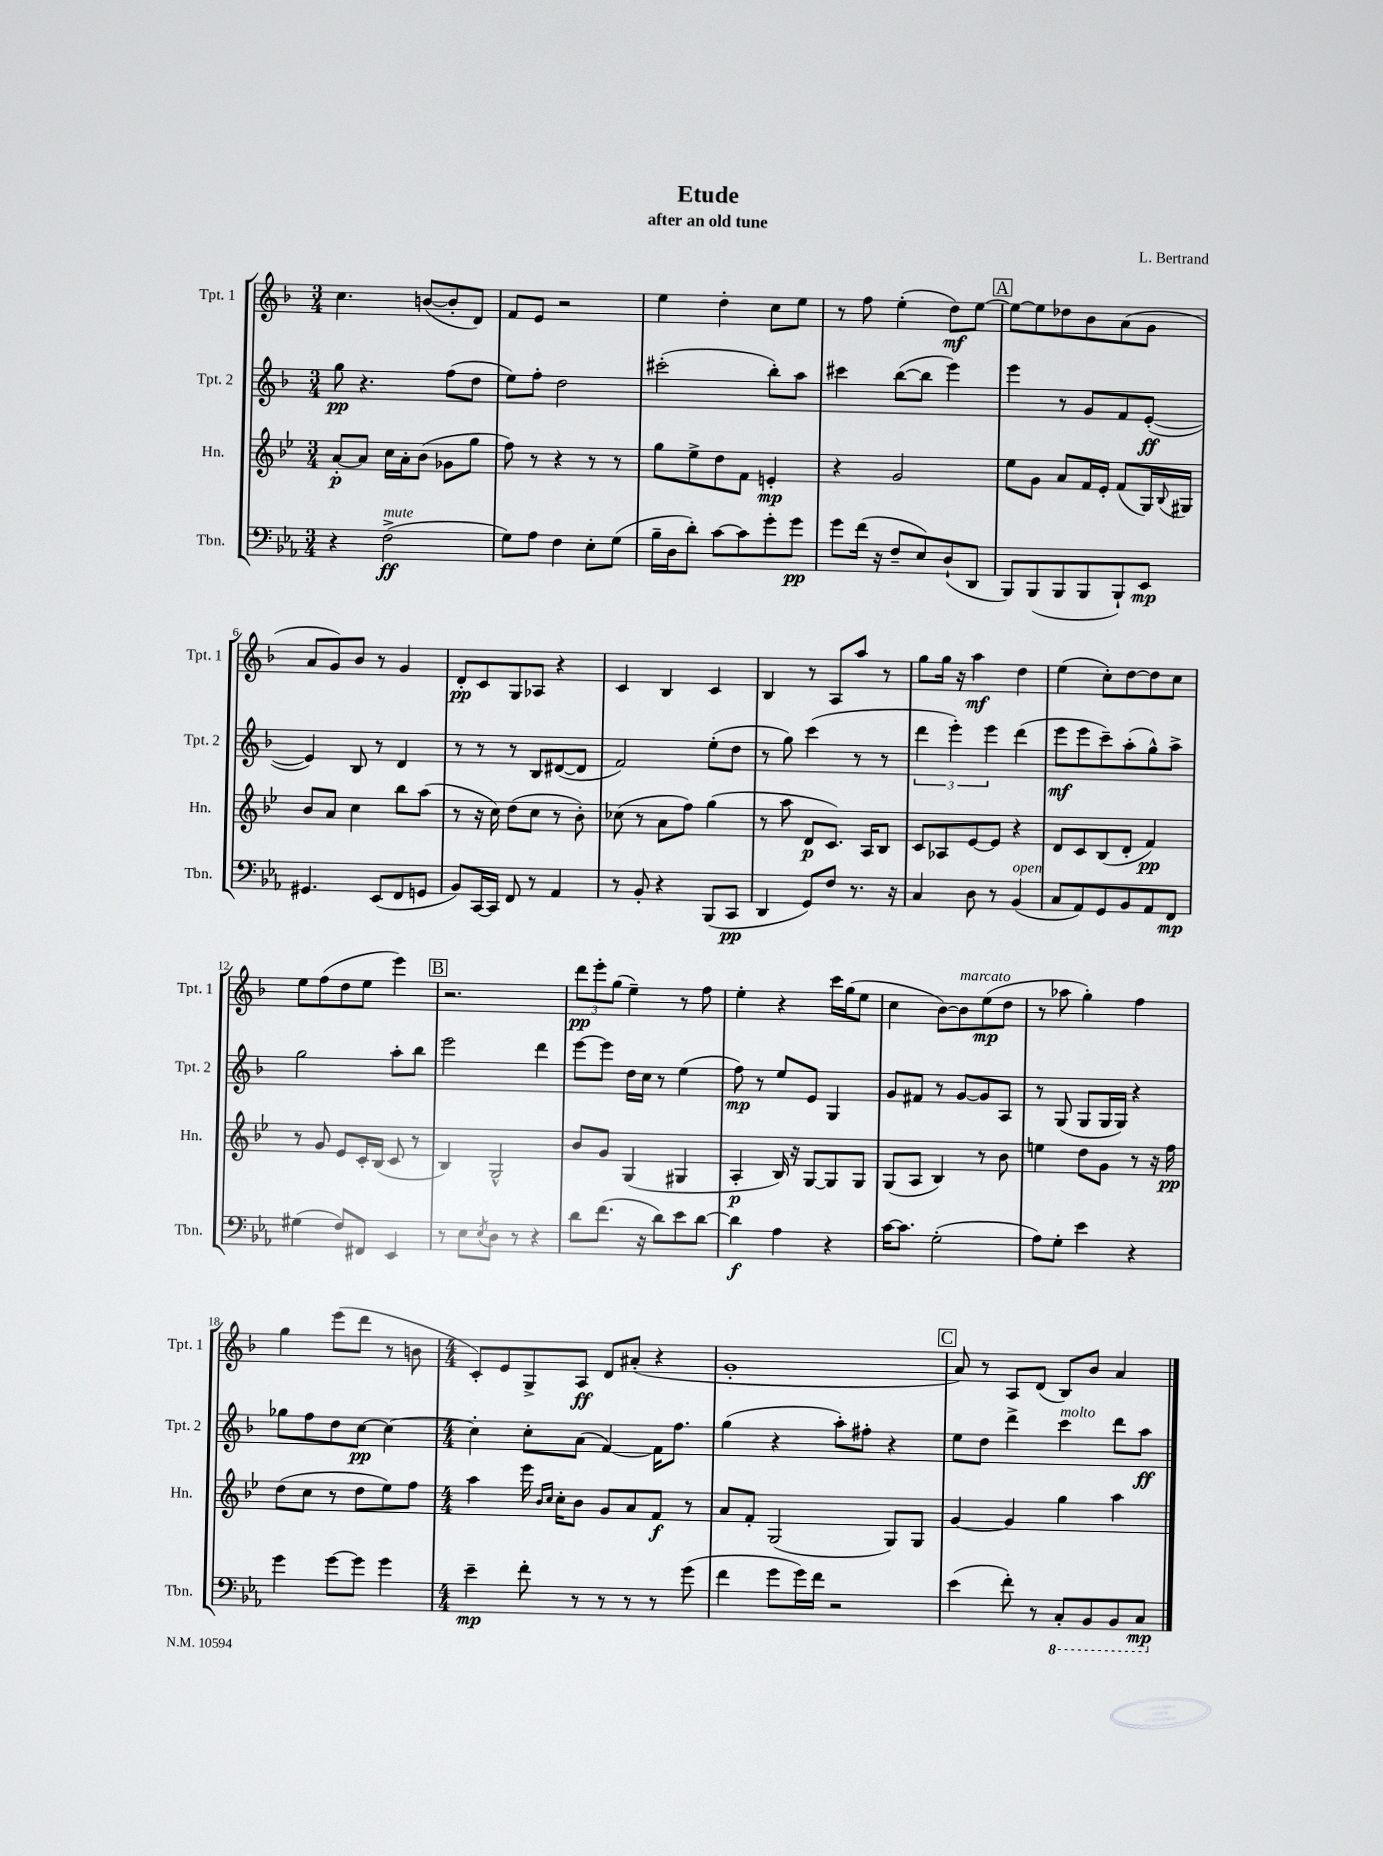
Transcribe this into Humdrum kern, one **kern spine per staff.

**kern	**kern	**kern	**kern
*staff4	*staff3	*staff2	*staff1
*clefF4	*clefG2	*clefG2	*clefG2
*k[b-e-a-]	*k[b-e-]	*k[b-]	*k[b-]
*M3/4	*M3/4	*M3/4	*M3/4
4r	[8a'	8gg	4.cc
.	8a]	4.r	.
(2F^	16cc	.	.
.	16a'	.	.
.	(8b-	.	([8b
.	8g-	(8ff	8b']
.	8gg	8dd	8d)
=	=	=	=
8G)	8ff)	8ee)	8f
8A-	8r	8ff'	8e
4F	4r	2dd	2r
8E-'	8r	.	.
(8G	8r	.	.
=	=	=	=
16B-~	8gg	(2ccc#'	4ee
16D	.	.	.
8d')	8ee-^	.	.
[8c	8dd	.	4dd'
8c]	8f	.	.
8g'	4e'	8bb-')	8cc
8g	.	8aa	8ee
=	=	=	=
8g	4r	4ccc#	8r
(16f	.	.	8ff
16r	.	.	.
8F~	2g	([8bb-	(4ee'
8E-)	.	8bb-]	.
(8D`	.	4eee)	8dd)
8DD	.	.	[8ee
=	=	=	=
8BBB-)	8ee-	4eee	8ee_
(8BBB-	8g	.	8ee]
8BBB-	8a	8r	8dd-
8BBB-	16f	8g	8b-
.	16e-'	.	.
8BBB-`)	(8f	8f	(8a
8EE-	16G)	([8e'	8g
.	8qqB-	.	.
.	16G#	.	.
=	=	=	=
4.GG#	8b-	4e])	8a
.	8a	.	8g)
.	4cc	8B-	8b-
(8EE-	.	8r	8r
8FF	8bb-	4d	4g
8GG	(8aa	.	.
=	=	=	=
8BB-)	8r	8r	8d'
[16CC	16r	8r	8c
16CC]	16cc)	.	.
8FF	(8dd	8r	8G
8r	8cc	8B-	8A-
4AA-	8r	([8d#	4r
.	8b-')	8d#]	.
=	=	=	=
8r	(8cc-	2f)	4c
8BB-'	8r	.	.
4r	8a	.	4B-
.	8ff)	.	.
(8BBB-	(4gg	(8ee'	4c
8CC	.	8dd	.
=	=	=	=
4DD	8r	8r	4B-
.	8aa	8gg)	.
8GG)	8d	(4ccc	8r
8F	8.c)	.	8A
8.r	.	8r	8aa
.	16A	.	.
.	8B-	8r	8r
16r	.	.	.
=	=	=	=
4C	8c	6ddd	8gg
.	8A-	.	16gg
.	.	6eee')	.
.	.	.	16r
8D	[8e-	.	4aa
.	.	6eee	.
8r	8e-]	.	.
(4BB-	4r	(4ddd	4dd
=	=	=	=
8C	8d	8eee	(4ee
8AA-)	8c	8eee	.
8GG	(8B-	8ccc~)	8cc')
8BB-	8d'	(8aa'	[8dd
8AA-	4f)	8gg^^)	8dd]
8FF	.	8aa^	8cc
=	=	=	=
(4G#	8r	2gg	8ee
.	8g	.	(8ff
8F)	8e-	.	8dd
8FF#	16c'	.	8ee
.	(16B-	.	.
4EE-	8c	8aa'	4eee)
.	8r	8bb-	.
=	=	=	=
8r	4B-)	2eee	2.r
8E-	.	.	.
8qE-	.	.	.
8D	2G^^	.	.
8r	.	.	.
4r	.	4ddd	.
=	=	=	=
8d	8b-	[8eee	12ddd
.	.	.	12eee'
(8.f	8g	8eee]	.
.	.	.	(12gg
.	(4G	16dd	4ee~)
16r	.	16cc	.
8d)	.	8r	.
8e-	4G#	(4ee	8r
[8d	.	.	8ff
=	=	=	=
4d]	4A'	8ff)	4ee'
.	.	8r	.
4A-	16B-)	8ee	4r
.	16r	.	.
.	[8G	8e	.
4r	8G]	4G	16ccc
.	.	.	(16gg
.	8G	.	8ee
=	=	=	=
[16c	(8G	8g	4cc
8.c]	.	.	.
.	8A	8f#	.
(2G'	4B-)	8r	[8b-)
.	.	[8g	8b-]
.	8r	8g]	(8ee
.	8b-	8A	8dd
=	=	=	=
8A-)	4ee	8r	8r
8G'	.	(8G	8aa-
4e-	8dd	8G	4gg')
.	8g	16G	.
.	.	16G)	.
4r	8r	4r	4ff
.	16r	.	.
.	16ff	.	.
=	=	=	=
4g	(8dd	8gg-	4gg
.	8cc	8ff	.
[8g	8r	8dd	(8eee
8g]	8dd	[8cc	8ddd
4g	8ee-)	4cc_	8r
.	8ff	.	8b
=	=	=	=
*M4/4	*M4/4	*M4/4	*M4/4
4e-~	4aa	4cc']	8c')
.	.	.	8e
8f'	16eee-	8cc'	8G^
.	16qqb-	.	.
.	16qqcc	.	.
.	16cc'	.	.
8r	8b-	(8a	8A
8r	8g	[4f)	8d
8r	8a	.	(8a#'
8r	8f	16f]	4r
.	.	8.ff	.
(8g	8r	.	.
=	=	=	=
4f	8a	(4gg	1g'
.	8f'	.	.
8g	(2G	4r	.
16g)	.	.	.
16f	.	.	.
2r	.	8aa')	.
.	.	8ff#'	.
.	8G)	4r	.
.	8G	.	.
=	=	=	=
(4e-	[4g	8ee	8a)
.	.	8dd	8r
8f')	4g]	4ddd^	8A
8r	.	.	(8d
8CC'	4gg	4ccc	8B-)
8BBB-	.	.	8b-
8BBB-	4aa	8ddd	4a
8CC	.	8aa	.
==	==	==	==
*-	*-	*-	*-
